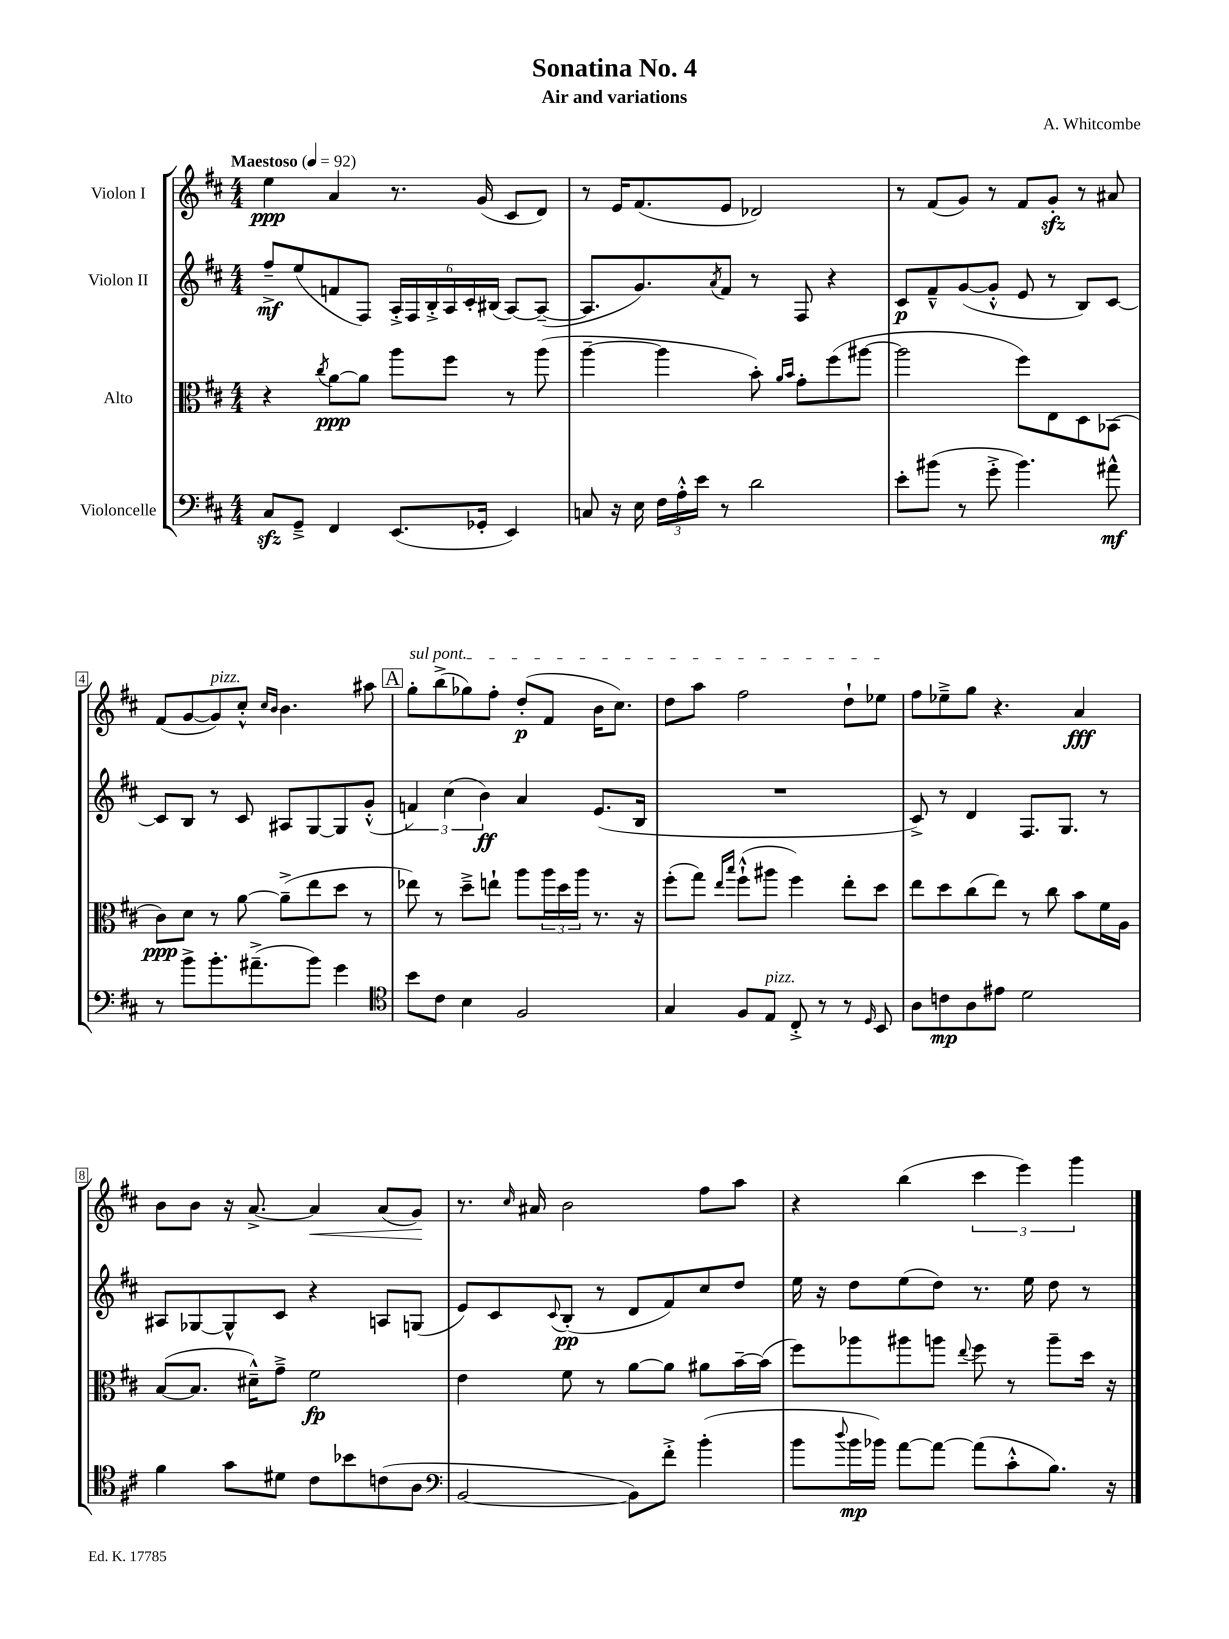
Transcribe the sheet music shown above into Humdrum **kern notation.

**kern	**kern	**kern	**kern
*staff4	*staff3	*staff2	*staff1
*clefF4	*clefC3	*clefG2	*clefG2
*k[f#c#]	*k[f#c#]	*k[f#c#]	*k[f#c#]
*M4/4	*M4/4	*M4/4	*M4/4
*MM92	*MM92	*MM92	*MM92
8C#	4r	8ff#~^	4ee
8GG~^	.	(8ee	.
.	8qcc#	.	.
4FF#	[8a	8f	4a
.	8a]	8F#)	.
(8.EE	8aa	24A'^	8.r
.	.	24F#	.
.	.	24B'^	.
.	8ff#	24A	.
.	.	24c#'	.
16GG-'	.	.	(16g
.	.	(24B#	.
4EE)	8r	[8A)	8c#
.	(8aa	(8A~_	8d)
=	=	=	=
8C	[4aa~	8.A]	8r
16r	.	.	16e
16E	.	8.g)	(8.f#
24F#	4aa]	.	.
24A'^^	.	.	.
24e	.	.	.
.	.	8qa	.
8r	.	8f#	8e
2d	8b')	8r	2d-)
.	16qqa	.	.
.	16qqb	.	.
.	8g'	8F#	.
.	(8ff#	4r	.
.	[8aa#	.	.
=	=	=	=
8e'	2aa#]	8c#	8r
(8b#	.	8f#~^^	(8f#
8r	.	([8g	8g)
8g'^	.	8g'^^]	8r
4.b#)	8ff#)	8e	8f#
.	8E	8r	8g'
.	8D	8B)	8r
8a#^^	(8BB-	[8c#	8a#
=	=	=	=
8r	8c#)	8c#]	(8f#
8b^	8d	8B	[8g
8.b'	8r	8r	8g])
.	[8a	8c#	8cc#'^^
(8.a#~^	.	.	.
.	.	.	16qqcc#
.	.	.	16qqb
.	(8a~^]	8A#	4.b
8b)	8ee	[8G	.
4g	8dd	8G]	.
.	8r	(8g'^^	8aa#
=	=	=	=
*clefC4	*	*	*
8b	8ee-)	6f)	8gg'
8c#	8r	.	(8bb^
.	.	(6cc#	.
4B	8dd~^	.	8gg-)
.	.	6b)	.
.	8ee`	.	8ff#'
2F#	8aa	4a	(8dd'
.	24aa	.	8f#
.	24dd	.	.
.	24aa	.	.
.	8.r	(8.e	16b
.	.	.	8.cc#)
.	16r	16B	.
=	=	=	=
4G	(8ff#'	1r	8dd
.	8gg)	.	8aa
.	16qqee	.	.
.	16qqbb	.	.
8F#	(8ff#`^^	.	2ff#
8E	8aa#	.	.
8C#'^	4ff#)	.	.
8r	.	.	.
8r	8ee'	.	8dd`
16qqD	.	.	.
8BB	8dd	.	8ee-
=	=	=	=
8A	8ee	8c#^)	8ff#
8c	8dd	8r	8ee-~^
8A	(8cc#	4d	8gg
8e#	8ee)	.	4.r
2d	8r	8.F#	.
.	8cc#	.	.
.	.	8.G	.
.	8b	.	4a
.	16f#	8r	.
.	16A	.	.
=	=	=	=
4f#	([8B	8A#	8b
.	8.B]	[8G-	8b
8g	.	8G-^^]	16r
.	16d#~^^)	.	[8.a^
8d#	8g~^	8c#	.
8c#	2f#	4r	4a]
8b-	.	.	.
(8c	.	8A	(8a
8A	.	(8G	8g)
=	=	=	=
*clefF4	*	*	*
[2BB	4e	8e)	8.r
.	.	8c#	.
.	.	.	16qqcc#
.	.	.	16a#
.	.	8qqc#	.
.	8f#	(8B'	2b
.	8r	8r	.
8BB])	[8a	8d	.
8f#'^	8a]	8f#)	.
(4b'	8a#	8cc#	8ff#
.	[16b~	8dd	8aa
.	(16b]	.	.
=	=	=	=
8b	8ff#)	16ee	4r
.	.	16r	.
8qqdd	.	.	.
16b	8aa-	8dd	.
16b-)	.	.	.
[8a	8aa#	(8ee	(4bb
8a_	8aa	8dd)	.
.	8qqee	.	.
(8a]	8ff#	8.r	6ccc#
8c#'^^	8r	.	.
.	.	.	6eee)
.	.	16ee	.
8.B)	8aa~	8dd	.
.	.	.	6ggg
.	16dd	8r	.
16r	16r	.	.
==	==	==	==
*-	*-	*-	*-
